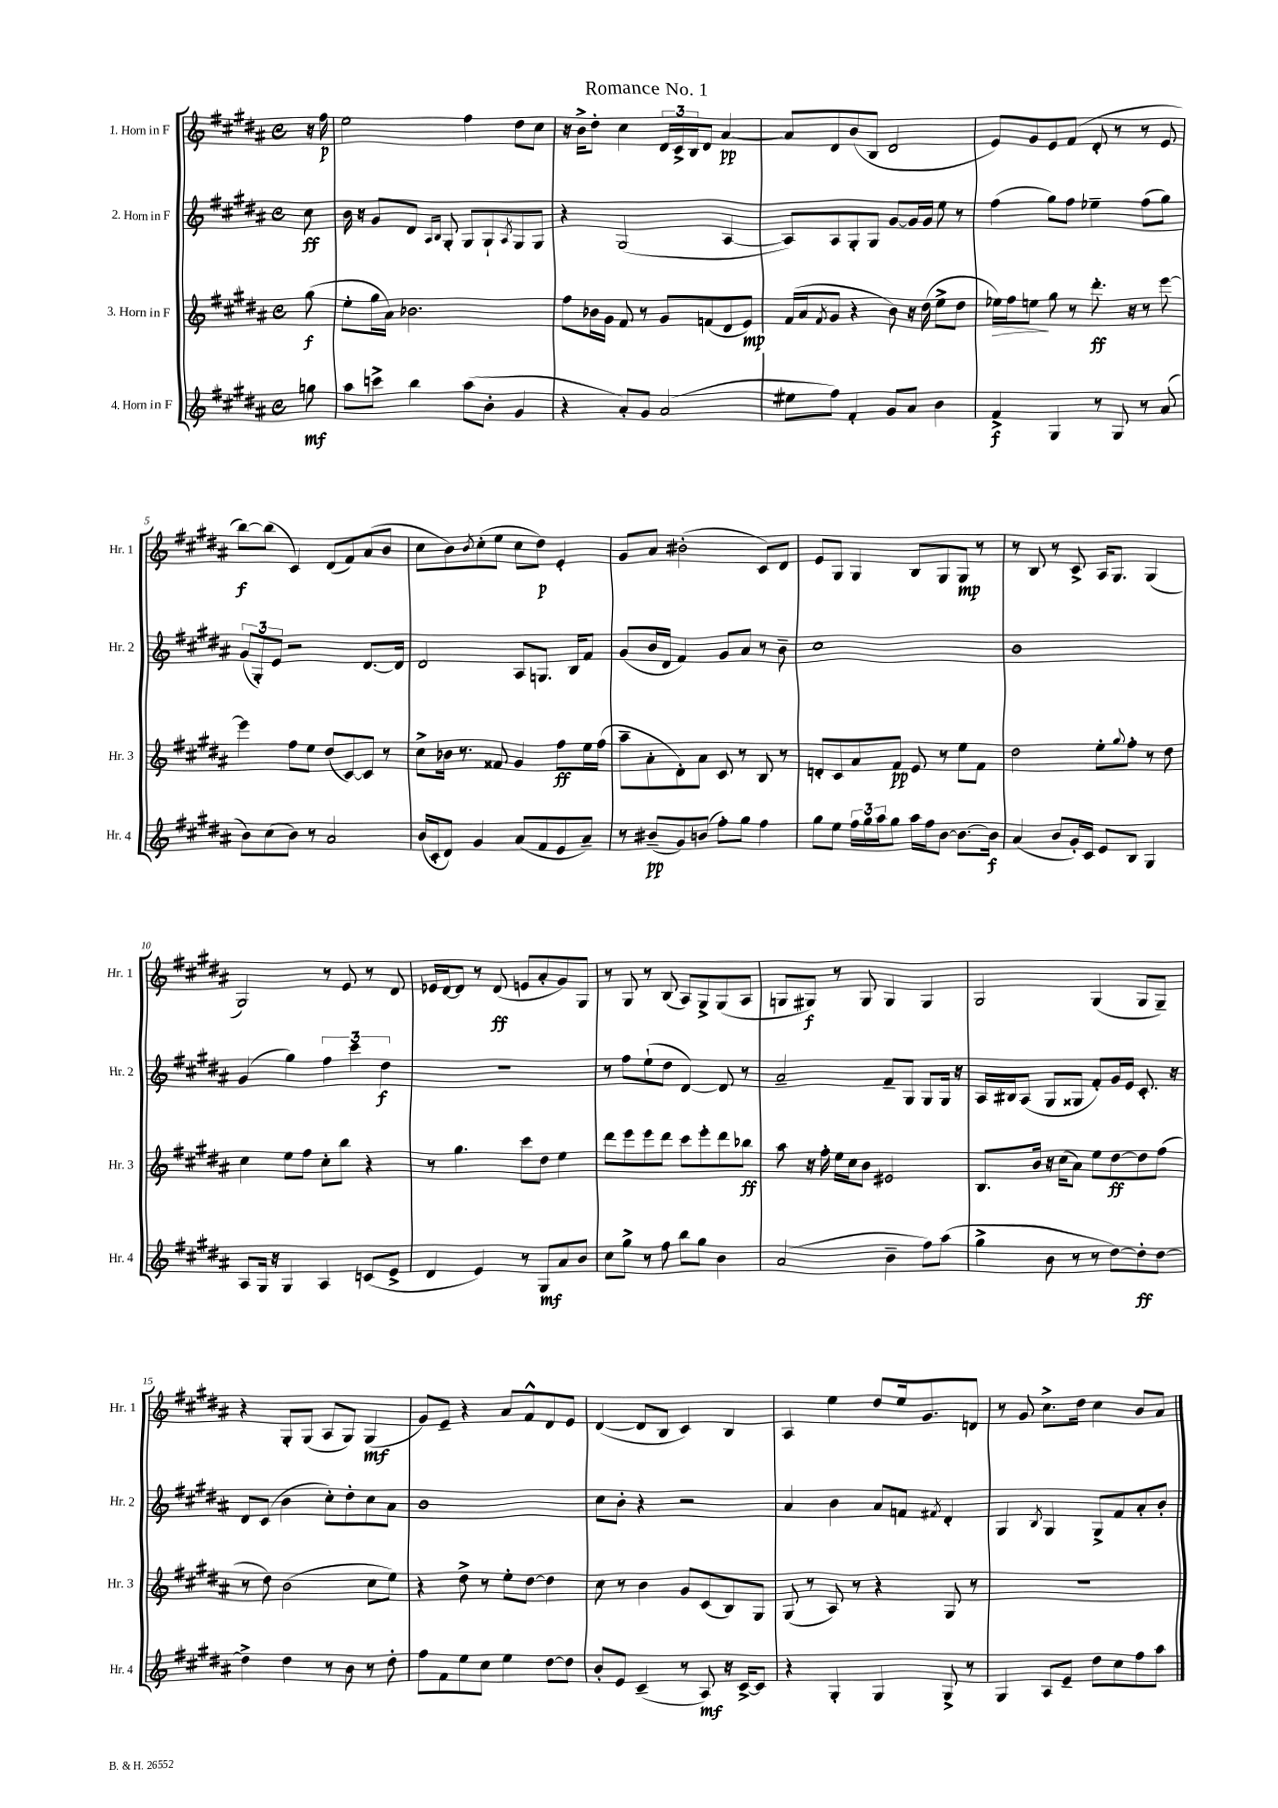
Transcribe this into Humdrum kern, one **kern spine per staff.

**kern	**kern	**kern	**kern
*staff4	*staff3	*staff2	*staff1
*clefG2	*clefG2	*clefG2	*clefG2
*k[f#c#g#d#a#]	*k[f#c#g#d#a#]	*k[f#c#g#d#a#]	*k[f#c#g#d#a#]
*M4/4	*M4/4	*M4/4	*M4/4
*met(c)	*met(c)	*met(c)	*met(c)
8gg	(8gg#	8cc#	16r
.	.	.	16ff#
=	=	=	=
8aa#	8ee'	16b	2ee
.	.	16r	.
8ccc^	16gg#	8g#	.
.	16a#)	.	.
4bb	2.b-	8d#	.
.	.	16qqA#	.
.	.	16qqB	.
.	.	8G#'	.
(8aa#	.	8G#	4ff#
8b'	.	8G#`	.
.	.	8qA#	.
4g#	.	8G#	8dd#
.	.	8G#	8cc#
=	=	=	=
4r	8ff#	4r	16r
.	.	.	16b^
.	16b-	.	8dd#'
.	16g#	.	.
8a#')	8f#	(2G#	4cc#
8g#	8r	.	.
(2a#	8g#	.	24d#
.	.	.	24c#^
.	.	.	24B
.	(8f	.	8d#
.	8d#	[4A#	[4a#
.	8e)	.	.
=	=	=	=
8ee#	(16f#	8A#])	8a#]
.	16a#	.	.
.	8qf#	.	.
8ff#)	8g#	8A#	8d#
4f#'	4r	8G#'	(8b
.	.	8G#	8B
8g#	8b)	[8g#	2d#
8a#	16r	16g#]	.
.	(16dd#	16g#	.
4b	8ee^	8ee	.
.	8dd#	8r	.
=	=	=	=
4f#^	16ee-)	(4ff#	8e)
.	16ff#	.	.
.	8ee	.	8g#
4G#	8gg#	8gg#)	8e
.	8r	8ff#	(8f#
8r	8.ddd#'	4ee-~	8d#'
8G#	.	.	8r
.	16r	.	.
8r	8r	(8ff#	8r
(8a#	[8eee	8gg#)	8e
=	=	=	=
8b)	4eee]	(12g#	[8bb)
.	.	12G#')	.
(8cc#	.	.	(8bb]
.	.	12e	.
8b)	8ff#	2r	4c#)
8r	8ee	.	.
2a#	(8dd#	.	(8d#
.	[8c#)	.	8f#)
.	8c#]	[8.d#	(8a#
.	8r	.	8b
.	.	16d#]	.
=	=	=	=
(16b	8cc#^	2d#	8cc#
16c#'	.	.	.
8d#)	16b-	.	8b)
.	8.r	.	.
.	.	.	8qb
4g#	.	.	(8cc#'
.	8f##	.	8ee
(8a#	4g#	8A#	8cc#
8f#	.	8.G	8dd#)
8e	8ff#	.	4e'
.	.	16B	.
8a#~)	16ee	8f#	.
.	(16ff#	.	.
=	=	=	=
8r	8aa#~	(8g#	8g#
(8b#~	8a#'	16b	8a#
.	.	16d#	.
8g#)	8d#')	4f#)	(2b#'
(8b	8a#	.	.
8ff#')	8c#	8g#	.
8gg#	8r	8a#	.
4ff#	8B	8r	8c#)
.	8r	8b~	8d#
=	=	=	=
8gg#	8d'	1cc#	8e
8ee	8c#	.	8G#
24ff#	8a#	.	4G#
24gg#	.	.	.
24aa#	.	.	.
8gg#	8f#	.	.
16aa#	8e	.	8B
16ff#	.	.	.
[8b	8r	.	8G#
8.b_	8ee	.	8G#
.	8f#	.	8r
16b]	.	.	.
=	=	=	=
(4a#	2dd#	1b	8r
.	.	.	8B
8b	.	.	8r
16g#')	.	.	8c#^
16c#	.	.	.
8e	8ee'	.	16A#
.	.	.	8.G#
.	8qqgg#	.	.
8B	8ff#'	.	.
4G#	8r	.	(4G#
.	8dd#	.	.
=	=	=	=
8A#	4cc#	(4g#	2G#)
16G#	.	.	.
16r	.	.	.
4G#	8ee	4gg#)	.
.	8ff#	.	.
4A#	8cc#'	6ff#	8r
.	8bb	.	8e
.	.	6ccc#	.
(8c	4r	.	8r
.	.	6dd#	.
8e^	.	.	8d#
=	=	=	=
4d#	8r	1r	16e-
.	.	.	[16d#
.	4.gg#	.	8d#]
4e)	.	.	8r
.	.	.	(8d#
8r	8ccc#	.	8e
8G#	8dd#	.	8a#'
8a#	4ee	.	8g#)
8b	.	.	8G#
=	=	=	=
8cc#	8ddd#	8r	8r
8gg#^	8eee	8ff#	8G#
8r	8eee	(8ee`	8r
8ff#	8ddd#	8dd#	(8B
8bb	8ccc#	[4d#)	8A#)
8gg#	8eee'	.	8G#^
4b	8ddd#	8d#]	(8G#
.	8bb-	8r	8A#
=	=	=	=
(2a#	8aa#	2a#~	8G
.	16r	.	8G#)
.	16ff#'	.	.
.	16ee	.	8r
.	16cc#	.	.
.	8b	.	8G#
4b~	2e#	8f#~	4G#
.	.	8G#	.
8ff#)	.	8G#	4G#
(8aa#	.	16G#	.
.	.	16r	.
=	=	=	=
4gg#^	8.B	16A#	2G#
.	.	16B#	.
.	.	(8A#	.
.	16b	.	.
8b	16r	8G#	.
.	(16cc#	.	.
8r	8a#)	8G##	.
8r	8ee	8f#')	(4G#
[8dd#)	[8dd#	16g#	.
.	.	16e	.
8dd#']	8dd#]	8.c#'	8G#
[8dd#	(8ff#	.	8G#~)
.	.	16r	.
=	=	=	=
4dd#^]	8r	8d#	4r
.	8dd#)	(8c#	.
4dd#	(2b	4b	8G#'
.	.	.	(8G#
8r	.	8cc#')	8A#
8b	.	8dd#'	8G#)
8r	8cc#	8cc#	(4G#
8dd#'	8ee)	8a#	.
=	=	=	=
8ff#	4r	1b	8g#)
8f#	.	.	8e~
8ee	8dd#^	.	4r
8cc#	8r	.	.
4ee	8ee'	.	8a#
.	[8dd#	.	8f#^^
[8dd#	4dd#]	.	8d#
8dd#]	.	.	8e
=	=	=	=
8b'	8cc#	8cc#	([4d#
8e	8r	8b'	.
(4c#~	4b	4r	8d#]
.	.	.	8B
8r	8g#	2r	4c#)
8A#)	(8c#	.	.
16r	8B)	.	4B
[16c#^	.	.	.
8c#]	8G#	.	.
=	=	=	=
4r	(8G#	4a#	4A#
.	8r	.	.
4G#'	8A#)	4b	4ee
.	8r	.	.
4G#	4r	8a#	8dd#
.	.	8f	16ee
.	.	.	8.g#
.	.	8qf#	.
8G#^	8G#	4d#'	.
8r	8r	.	8d
=	=	=	=
4G#	1r	4G#	8r
.	.	.	8g#
.	.	8qB	.
8A#	.	4G#	8.cc#^
8e~	.	.	.
.	.	.	16dd#
8dd#	.	8G#^	4cc#
8cc#	.	8f#	.
8ff#	.	8a#'	8b
8aa#	.	8b'	8a#
==	==	==	==
*-	*-	*-	*-
